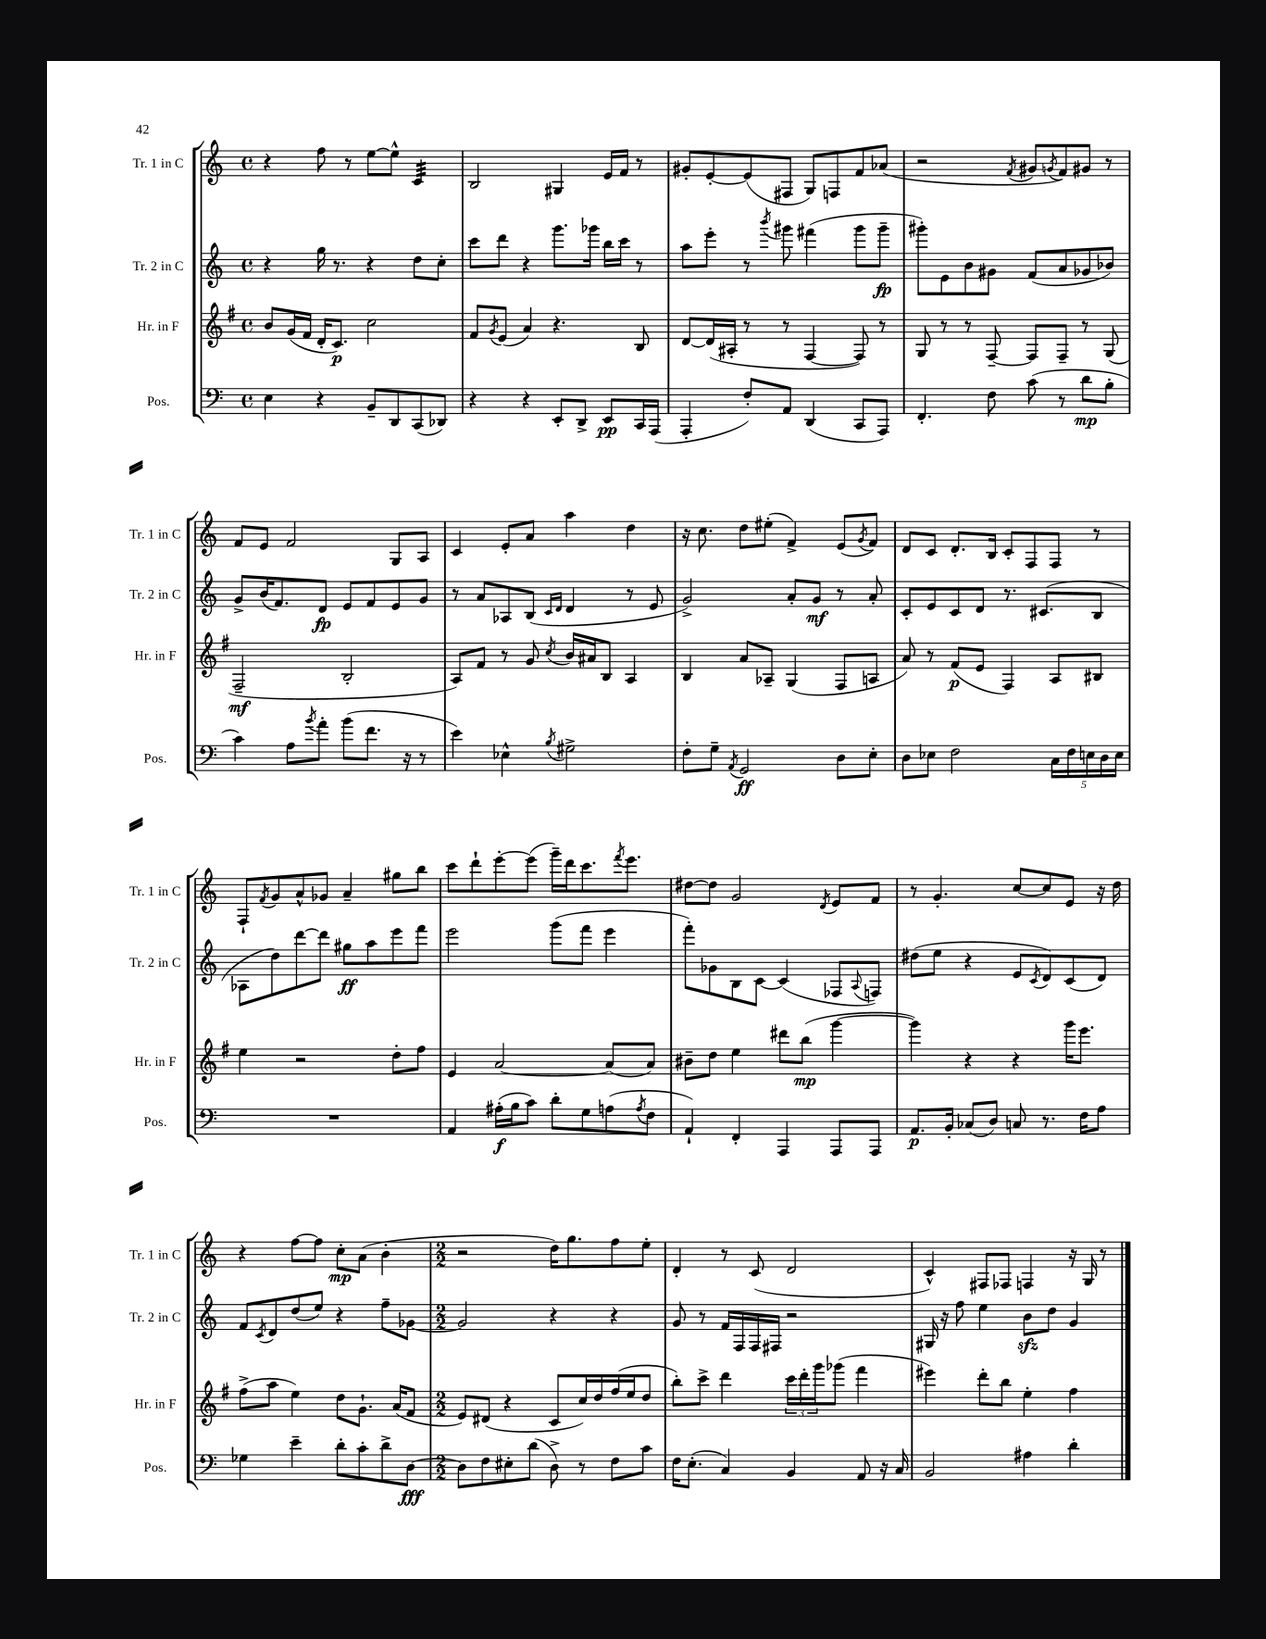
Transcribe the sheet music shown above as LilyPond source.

<<
\new StaffGroup <<
\new Staff = "s0" \with { instrumentName = "Tr. 1 in C" shortInstrumentName = "Tr. 1 in C" } {
    \clef treble \key c \major \defaultTimeSignature \time 4/4
    r4 f''8 r8 e''8~ e''8-^ c'4:32 |
    b2 gis4 e'16 f'16 r8 |
    gis'8-. e'8~-. e'8( fis8 g8) f8 f'8 aes'8( |
    r2 \acciaccatura { f'8 } gis'8 \acciaccatura { g'8 } f'8) gis'8 r8 |
    f'8 e'8 f'2 g8 a8 |
    c'4 e'8-. a'8 a''4 d''4 |
    r16 c''8. d''8 eis''8-.( f'4->) e'8( \acciaccatura { g'8 } f'8) |
    d'8 c'8 d'8.-. b16 c'8-. f8 f8 r8 |
    f8-! \acciaccatura { f'8 } g'8 a'8-^ ges'8 a'4-- gis''8 b''8 |
    c'''8 d'''8-! e'''8~-. e'''8( g'''16--) d'''16 c'''8. \acciaccatura { f'''8 } e'''8. |
    dis''8~ dis''8 g'2 \acciaccatura { d'8 } e'8 f'8 |
    r8 g'4.-. c''8~ c''8 e'8 r16 d''16 |
    r4 f''8~ f''8 c''8-.\mp a'8( b'4-. |
    \numericTimeSignature \time 2/2 r2 d''16) g''8. f''8 e''8-. |
    d'4-. r8 c'8( d'2 |
    c'4-^) fis8 fes8 f4 r16 g16 r8 \bar "|." |
}
\new Staff = "s1" \with { instrumentName = "Tr. 2 in C" shortInstrumentName = "Tr. 2 in C" } {
    \clef treble \key c \major \defaultTimeSignature \time 4/4
    r4 g''16 r8. r4 d''8 c''8-. |
    c'''8 d'''8 r4 g'''8. ges'''16 b''16 c'''16 r8 |
    a''8 e'''8-. r8 \acciaccatura { b'''8 } gis'''8 fis'''4( gis'''8 gis'''8--\fp |
    gis'''8-.) e'8 b'8 gis'8 f'8( a'8 ges'8 bes'8) |
    g'8-> b'16( f'8.) d'8\fp e'8 f'8 e'8 g'8 |
    r8 a'8 aes8 b8( \grace { c'16 d'16 } d'4 r8 e'8 |
    g'2->) a'8-. g'8\mf r8 a'8-. |
    c'8-. e'8 c'8 d'8 r8. cis'8.( b8 |
    aes8 d''8) d'''8~ d'''8 gis''8\ff a''8 e'''8 f'''8 |
    e'''2 g'''8( f'''8 e'''4 |
    f'''8-.) ges'8 b8 c'8~ c'4( fes8 \appoggiatura { a8 } f8) |
    dis''8( e''8 r4 e'8 \acciaccatura { c'8 } d'8) c'8( d'8) |
    f'8 \acciaccatura { c'8 } d'8 d''8( e''8) r4 f''8-- ges'8~ |
    \numericTimeSignature \time 2/2 ges'2 r4 r4 |
    g'8 r8 f'16 f16 f16 fis16 r2 |
    gis16 r16 f''8 e''4 b'8\sfz d''8 g'4 \bar "|." |
}
\new Staff = "s2" \with { instrumentName = "Hr. in F" shortInstrumentName = "Hr. in F" } {
    \clef treble \key g \major \defaultTimeSignature \time 4/4
    b'8 g'16( fis'16 d'16-. c'8.\p) c''2 |
    fis'8 \acciaccatura { g'8 } e'8( a'4) r4. b8 |
    d'8~ d'16( ais16-. r8 r8 fis4~ fis8) r8 |
    g8 r8 r8 fis8~-- fis8 fis8-- r8 g8( |
    fis2--\mf b2-. |
    a8) fis'8 r8 g'8 \acciaccatura { c''8 } b'16 ais'16 b8 a4 |
    b4 a'8 aes8-- g4( fis8 a8 |
    a'8) r8 fis'8\p( e'8 fis4) a8 bis8 |
    e''4 r2 d''8-. fis''8 |
    e'4 a'2~ a'8( a'8) |
    bis'8-- d''8 e''4 dis'''8 b''8\mp( g'''4~ |
    g'''4) r4 r4 g'''16 e'''8. |
    fis''8->( a''8 e''4) d''8 g'8.-! a'16( fis'8 |
    \numericTimeSignature \time 2/2 e'8) dis'8( r4 c'8 c''16) d''16 fis''16( e''16 d''8 |
    b''8-.) c'''8-> d'''4 \tuplet 3/2 { c'''16 d'''16-. g'''16 } ges'''8( fis'''4 |
    eis'''4) d'''8-. b''8 e''4-. fis''4 \bar "|." |
}
\new Staff = "s3" \with { instrumentName = "Pos." shortInstrumentName = "Pos." } {
    \clef bass \key c \major \defaultTimeSignature \time 4/4
    e4 r4 b,8-- d,8 c,8( des,8) |
    r4 r4 e,8-. d,8-> e,8\pp c,16 a,,16( |
    a,,4-. f8-.) a,8 d,4( c,8 a,,8) |
    f,4.-. f8 c'8( r8 d'8\mp b8-. |
    c'4) a8 \acciaccatura { b'8 } a'8-. b'8( f'8. r16 r8 |
    e'4) ees4-^ \acciaccatura { b8 } gis2-> |
    f8-. g8-- \acciaccatura { a,8 } g,2\ff d8 e8-. |
    d8 ees8 f2 \tuplet 5/4 { c16 f16 e16 d16 e16 } |
    R1 |
    a,4 ais16-.\f( b16 c'8) d'8-. g8 a8( \acciaccatura { a8 } f8 |
    a,4-!) f,4-. a,,4 a,,8 a,,8 |
    a,8.\p b,16-. ces8( d8) c8 r8. f16 a8 |
    ges4 e'4-- d'8-. c'8-. d'8-> d8~\fff |
    \numericTimeSignature \time 2/2 d8 f8 eis8-. d'8( d8->) r8 f8 c'8 |
    f16 e8.-.( c4) b,4 a,8 r16 c16 |
    b,2 ais4 d'4-. \bar "|." |
}
>>
>>
\layout { \context { \Score \remove "Bar_number_engraver" } }
